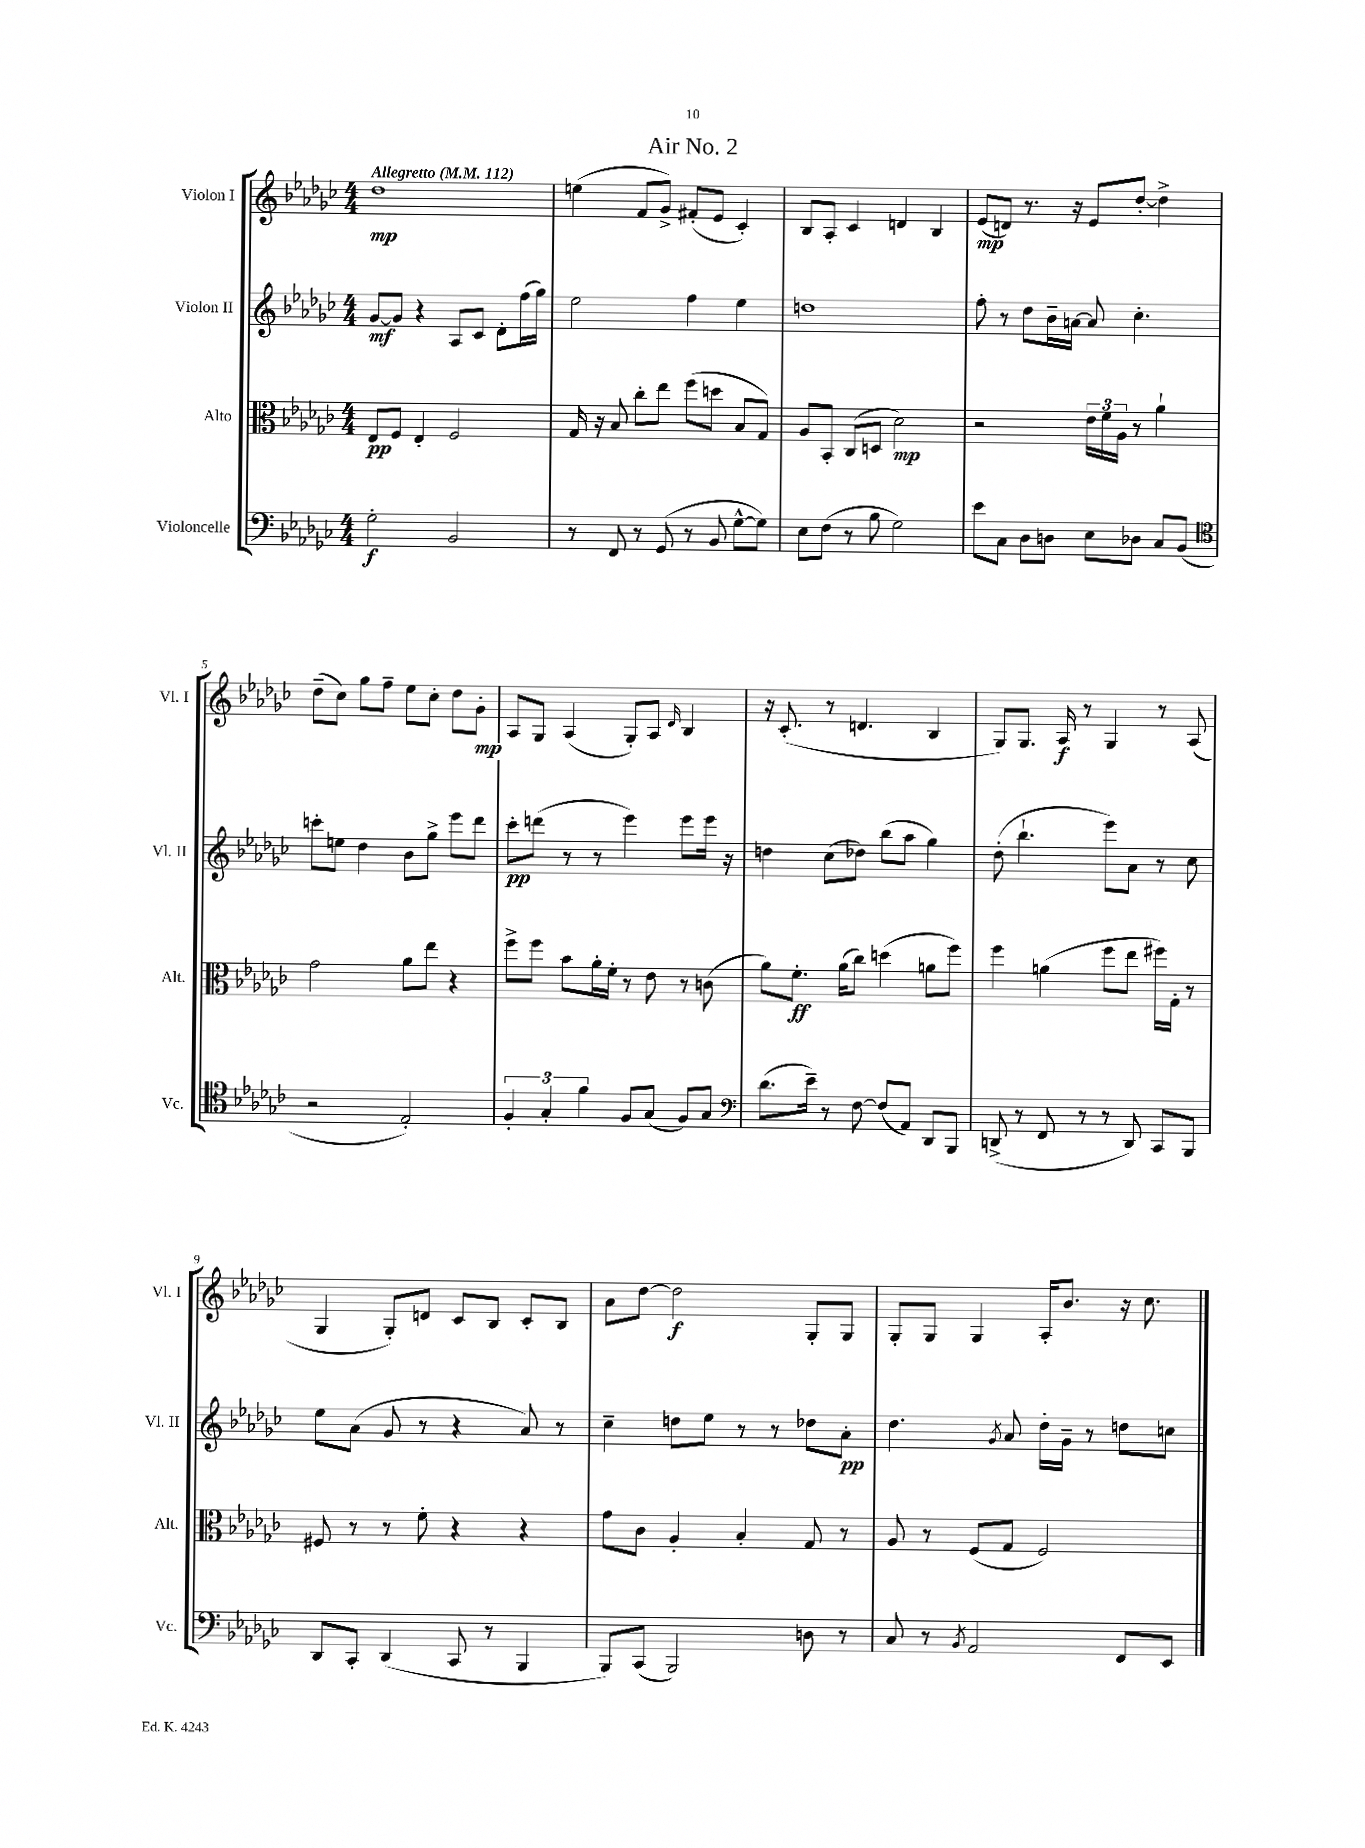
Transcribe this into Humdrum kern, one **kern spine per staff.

**kern	**kern	**kern	**kern
*staff4	*staff3	*staff2	*staff1
*clefF4	*clefC3	*clefG2	*clefG2
*k[b-e-a-d-g-c-]	*k[b-e-a-d-g-c-]	*k[b-e-a-d-g-c-]	*k[b-e-a-d-g-c-]
*M4/4	*M4/4	*M4/4	*M4/4
*MM112	*MM112	*MM112	*MM112
2G-'	8E-	[8g-	1dd-
.	8F	8g-]	.
.	4E-'	4r	.
2BB-	2F	8A-	.
.	.	8c-	.
.	.	8d-'	.
.	.	(16ff	.
.	.	16gg-)	.
=	=	=	=
8r	16G-	2ee-	(4ee
.	16r	.	.
8FF	8B-	.	.
8r	8cc-'	.	8f
(8GG-	8ee-	.	8g-^)
8r	(8ff	4ff	(8f#'
8BB-	8dd	.	8e-
[8G-^^	8B-	4ee-	4c-')
8G-])	8G-)	.	.
=	=	=	=
8E-	8A-	1dd	8B-
(8F	8BB-'	.	8A-'
8r	(8C-	.	4c-
8B-	8D	.	.
2G-)	2d-)	.	4d
.	.	.	4B-
=	=	=	=
8e-	2r	8ff'	(8e-
8C-	.	8r	8d)
8D-	.	8dd-	8.r
8D	.	16b-~	.
.	.	[16a	16r
8E-	24e-	8a]	8e-
.	24f	.	.
.	24A-	.	.
8D-	8r	4.cc-'	[8dd-'
8C-	4a-`	.	4dd-^]
(8BB-	.	.	.
=	=	=	=
*clefC4	*	*	*
2r	2g-	8ccc'	(8dd-~
.	.	8ee	8cc-)
.	.	4dd-	8gg-
.	.	.	8ff~
2E-')	8a-	8b-	8ee-
.	8ee-	8gg-^	8cc-'
.	4r	8eee-	8dd-
.	.	8ddd-	8g-'
=	=	=	=
6F'	8ff^	8ccc-'	8A-
.	8ff	(8ddd	8G-
6G-'	.	.	.
.	8b-	8r	(4A-
6f	.	.	.
.	16a-'	8r	.
.	16f'	.	.
8F	8r	4eee-)	8G-')
(8G-	8e-	.	8A-
.	.	.	16qqd-
8F)	8r	8eee-	4B-
8G-	(8c	16eee-	.
.	.	16r	.
=	=	=	=
*clefF4	*	*	*
(8.d-	8a-)	4dd	16r
.	.	.	(8.c-'
.	8.f'	.	.
16e-~)	.	.	.
8r	.	(8cc-	8r
.	(16a-	.	.
[8F	8cc-)	8dd-)	4.d
(8F]	(4dd	(8bb-	.
8AA-)	.	8aa-	.
8DD-	8a	4gg-)	4B-
8BBB-	8ff)	.	.
=	=	=	=
(8DD^	4ff	(8dd-'	8G-)
8r	.	4.bb-`	8.G-
8FF	(4a	.	.
.	.	.	16A-
8r	.	.	8r
8r	8ff	8eee-)	4G-
8DD)	8ee-	8a-	.
8CC-	16ff#)	8r	8r
.	16G-'	.	.
8BBB-	8r	8cc-	(8A-
=	=	=	=
8DD-	8F#	8ee-	4G-
8CC-'	8r	(8a-	.
(4DD-	8r	8g-	8G-')
.	8f'	8r	8d
8CC-	4r	4r	8c-
8r	.	.	8B-
4BBB-	4r	8a-)	8c-'
.	.	8r	8B-
=	=	=	=
8BBB-)	8g-	4cc-~	8a-
(8CC-	8c-	.	[8dd-
2BBB-)	4A-'	8dd	2dd-]
.	.	8ee-	.
.	4B-'	8r	.
.	.	8r	.
8D	8G-	8dd-	8G-'
8r	8r	8a-'	8G-
=	=	=	=
8C-	8A-	4.dd-	8G-'
8r	8r	.	8G-
8qBB-	.	.	.
2AA-	(8F	.	4G-
.	.	8qg-	.
.	8G-	8a-	.
.	2F)	16dd-'	16A-'
.	.	16g-~	8.b-
.	.	8r	.
8FF	.	8dd	16r
.	.	.	8.cc-
8EE-	.	8cc	.
==	==	==	==
*-	*-	*-	*-
